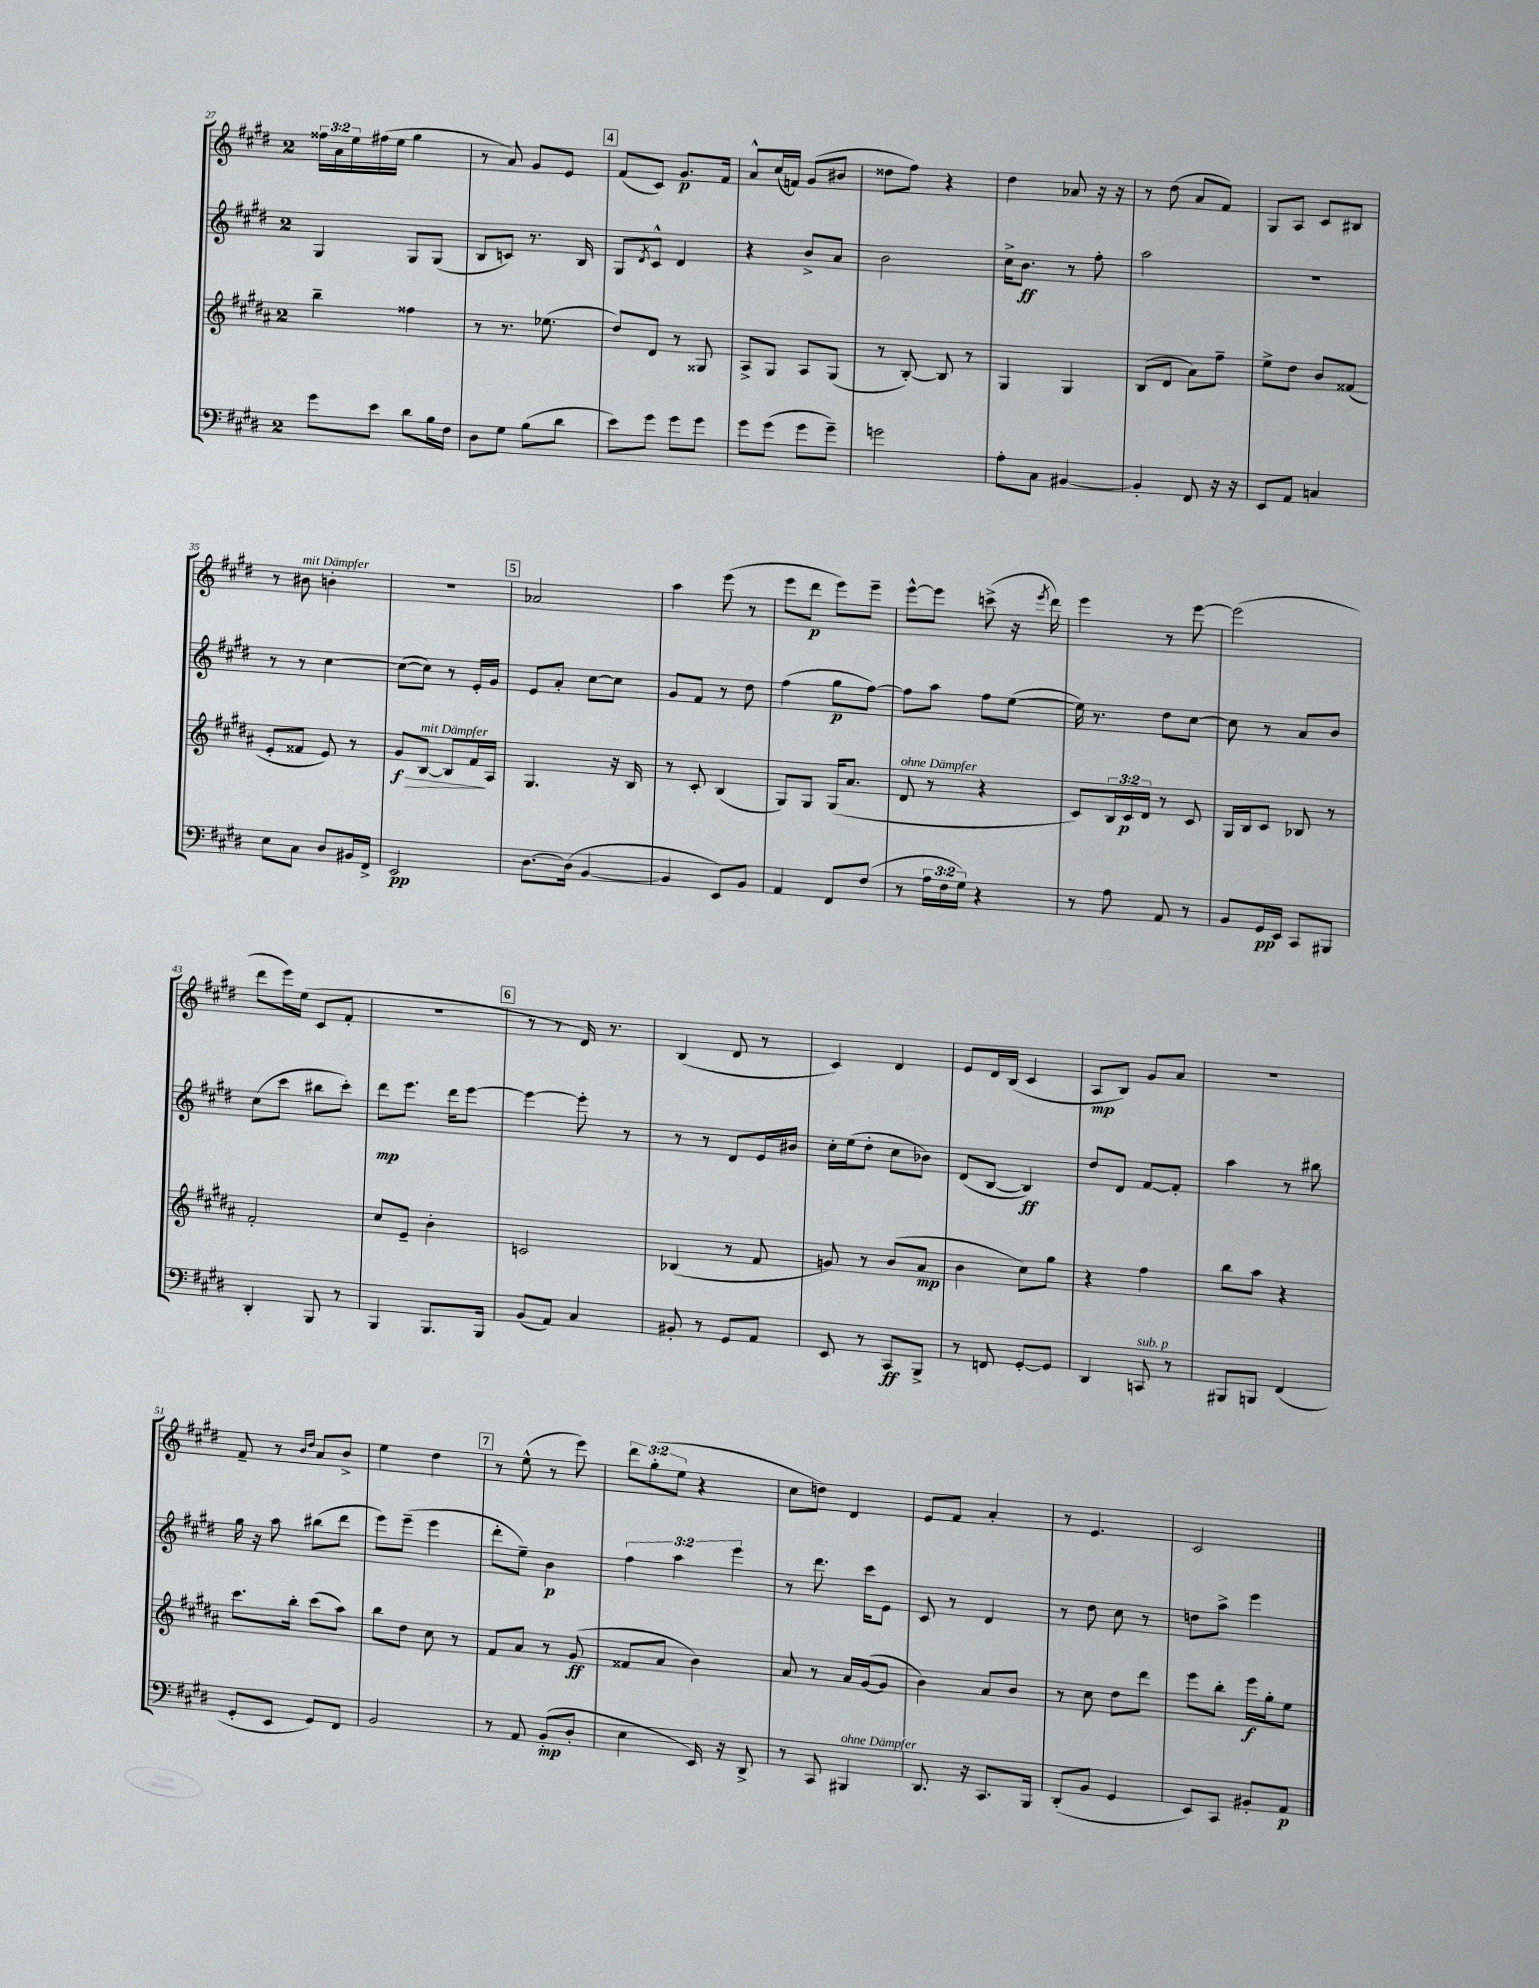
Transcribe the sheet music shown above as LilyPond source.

<<
\new StaffGroup <<
\new Staff = "s0" {
    \clef treble \key e \major \once \override Staff.TimeSignature.style = #'single-digit \time 2/4 \override Staff.TupletNumber.text = #tuplet-number::calc-fraction-text
    \tuplet 3/2 { fisis''16 a'16 e''16 } fis''16( e''16 gis''4 |
    r8 a'8) gis'8 e'8 |
    \mark \markup { \box "4" } fis'8( cis'8) gis'8.\p fis'16 |
    a'8-^ cis''16( f'16) gis'8( bis'8 |
    disis''8 fis''8) r4 |
    dis''4 aes'8 r16 r16 |
    r8 dis''8( a'8 fis'8) |
    gis8 a8 cis'8 bis8 |
    r8 bis'8^\markup { \italic "mit Dämpfer" } b'4-. |
    R2 |
    \mark \markup { \box "5" } aes'2 |
    a''4 e'''8( r8 |
    e'''8 dis'''8\p e'''8) e'''8-- |
    e'''8~-^ e'''8 c'''8->( r16 \acciaccatura { e'''8 } dis'''16) |
    e'''4 r8 e'''8~ |
    e'''2( |
    dis'''8 e'''16) e''16( cis'8 fis'8-. |
    R2 |
    \mark \markup { \box "6" } r8 r8 dis'16) r8. |
    b4( dis'8 r8 |
    cis'4) dis'4 |
    e'8 dis'16 b16( cis'4 |
    a8\mp b8) gis'8 a'8 |
    R2 |
    fis'8-- r8 \grace { b'16 dis''16 } a'8 b'8-> |
    e''4 dis''4 |
    \mark \markup { \box "7" } r8 e''8-^( r8 e'''8) |
    \tuplet 3/2 { dis'''8 gis''8-.( e''8 } r4 |
    cis''8 d''8) dis'4 |
    e'8 fis'8 a'4-. |
    r8 e'4. |
    cis'2 \bar "|." |
}
\new Staff = "s1" {
    \clef treble \key e \major \once \override Staff.TimeSignature.style = #'single-digit \time 2/4 \override Staff.TupletNumber.text = #tuplet-number::calc-fraction-text
    gis4 gis8 gis8( |
    b8 c'8) r8. b16 |
    \mark \markup { \box "4" } gis8 \acciaccatura { dis'8 } cis'8-^ dis'4 |
    r4 b'8-> a'8 |
    b'2 |
    cis''16-> b'8.\ff r8 fis''8-. |
    a''2 |
    R2 |
    r8 r8 cis''4~ |
    cis''8~( cis''8) r8 e'16-. gis'16 |
    \mark \markup { \box "5" } e'8 a'8-. cis''8~ cis''8 |
    gis'8 fis'8 r8 dis''8 |
    fis''4( gis''8\p fis''8~) |
    fis''8 a''8 fis''8 e''8~( |
    e''16) r8. dis''8 cis''8~ |
    cis''8 r8 a'8 b'8 |
    cis''8( cis'''8 bis''8 cis'''8-.) |
    dis'''8\mp e'''8. dis'''16 e'''8~ |
    \mark \markup { \box "6" } e'''4~ e'''8-. r8 |
    r8 r8 dis'8 e'16 bis'16 |
    cis''16-. e''16( dis''8-. cis''8 bes'8) |
    dis'8( b8~ b4\ff) |
    dis''8 dis'8 fis'8~ fis'8-. |
    a''4 r8 bis''8 |
    gis''16 r16 a''8 bis''8( dis'''8 |
    e'''8) e'''8--( e'''4 |
    \mark \markup { \box "7" } dis'''8-. e''8--) b'4\p |
    \tuplet 3/2 { fis''4 a''4 e'''4 } |
    r8 dis'''8. cis'''16 e'8 |
    cis'8 r8 dis'4 |
    r8 dis''8 cis''8 r8 |
    d''8 a''8-> e'''4 \bar "|." |
}
\new Staff = "s2" {
    \clef treble \key b \major \once \override Staff.TimeSignature.style = #'single-digit \time 2/4 \override Staff.TupletNumber.text = #tuplet-number::calc-fraction-text
    b''4-- fisis''4 |
    r8 r8. ees''8.( |
    \mark \markup { \box "4" } dis''8) dis'8 r8 gisis8 |
    ais8-> gis8 ais8 gis8( |
    r8 b8~-.) b8 r8 |
    gis4 gis4 |
    b8( dis'8 ais'8) fis''8-- |
    e''8-> dis''8 b'8 fisis'8( |
    e'8-. fisis'8 e'8) r8 |
    gis'8\f\> b8~^\markup { \italic "mit Dämpfer" } b8 fis'16\! ais16 |
    \mark \markup { \box "5" } gis4. r16 b16 |
    r8 cis'8-. b4( |
    gis8) gis8 gis16( ais'8. |
    dis'8^\markup { \italic "ohne Dämpfer" } r8 r4 |
    cis'8) \tuplet 3/2 { b16 cis'16\p dis'16 } r8 cis'8 |
    gis16 b16 cis'8 bes8 r8 |
    fis'2-. |
    cis''8 e'8-- b'4-. |
    \mark \markup { \box "6" } c'2 |
    bes4( r8 fis'8 |
    g'8) r8 b'8( ais'8\mp |
    b'4 cis''8) gis''8 |
    r4 fis''4 |
    b''8 ais''8 r4 |
    cis'''8. b''16-. cis'''8( ais''8) |
    b''8 dis''8 cis''8 r8 |
    \mark \markup { \box "7" } fis'8 ais'8 r8 gis'8\ff( |
    fisis'8 ais'8 b'4) |
    ais'8 r8 ais'16 gis'16~( gis'8 |
    b'4) ais'8 b'8 |
    r8 cis''8 dis''8 dis'''8 |
    e'''8 b''8-. e'''16\f gis''16-. e''8 \bar "|." |
}
\new Staff = "s3" {
    \clef bass \key e \major \once \override Staff.TimeSignature.style = #'single-digit \time 2/4 \override Staff.TupletNumber.text = #tuplet-number::calc-fraction-text
    gis'8 e'8 dis'8 b16 fis16 |
    dis8 gis8 b8( dis'8 |
    \mark \markup { \box "4" } e'8) gis'8 gis'8 gis'8 |
    gis'8 gis'8( gis'8 gis'8--) |
    g'2 |
    a8-. cis8 bis,4~ |
    bis,4-. fis,8 r16 r16 |
    e,8 a,8 c4 |
    e8 cis8 dis8 bis,16 fis,16-> |
    e,2\pp |
    \mark \markup { \box "5" } dis8.~ dis16( b,4~ |
    b,4 e,8) b,8 |
    a,4 fis,8 fis8( |
    r8 \tuplet 3/2 { a16 fis16 gis16) } r4 |
    r8 a8 a,8 r8 |
    b,8 gis,16\pp e,16 cis,8 bis,,8 |
    dis,4-. b,,8 r8 |
    b,,4 b,,8. b,,16 |
    \mark \markup { \box "6" } b,8( a,8) cis4 |
    bis,8-. r8 gis,8 a,8 |
    e,8 r8 cis,8\ff b,,8-> |
    r8 f,8 gis,8~-. gis,8 |
    dis,4 c,8^\markup { \italic "sub. p" } r8 |
    bis,,8 b,,8 fis,4( |
    gis,8-. e,8 gis,8) fis,8 |
    b,2 |
    \mark \markup { \box "7" } r8 a,8 b,8-.\mp( dis8-. |
    e4 e,16) r16 dis,8-> |
    r8 cis,8 bis,,4^\markup { \italic "ohne Dämpfer" } |
    dis,8. r16 cis,8. b,,16 |
    dis,8-.( b,8 gis,4 |
    e,8) cis,8 bis,8-. a,8\p \bar "|." |
}
>>
>>
\layout { \context { \Score currentBarNumber = #27 } }
